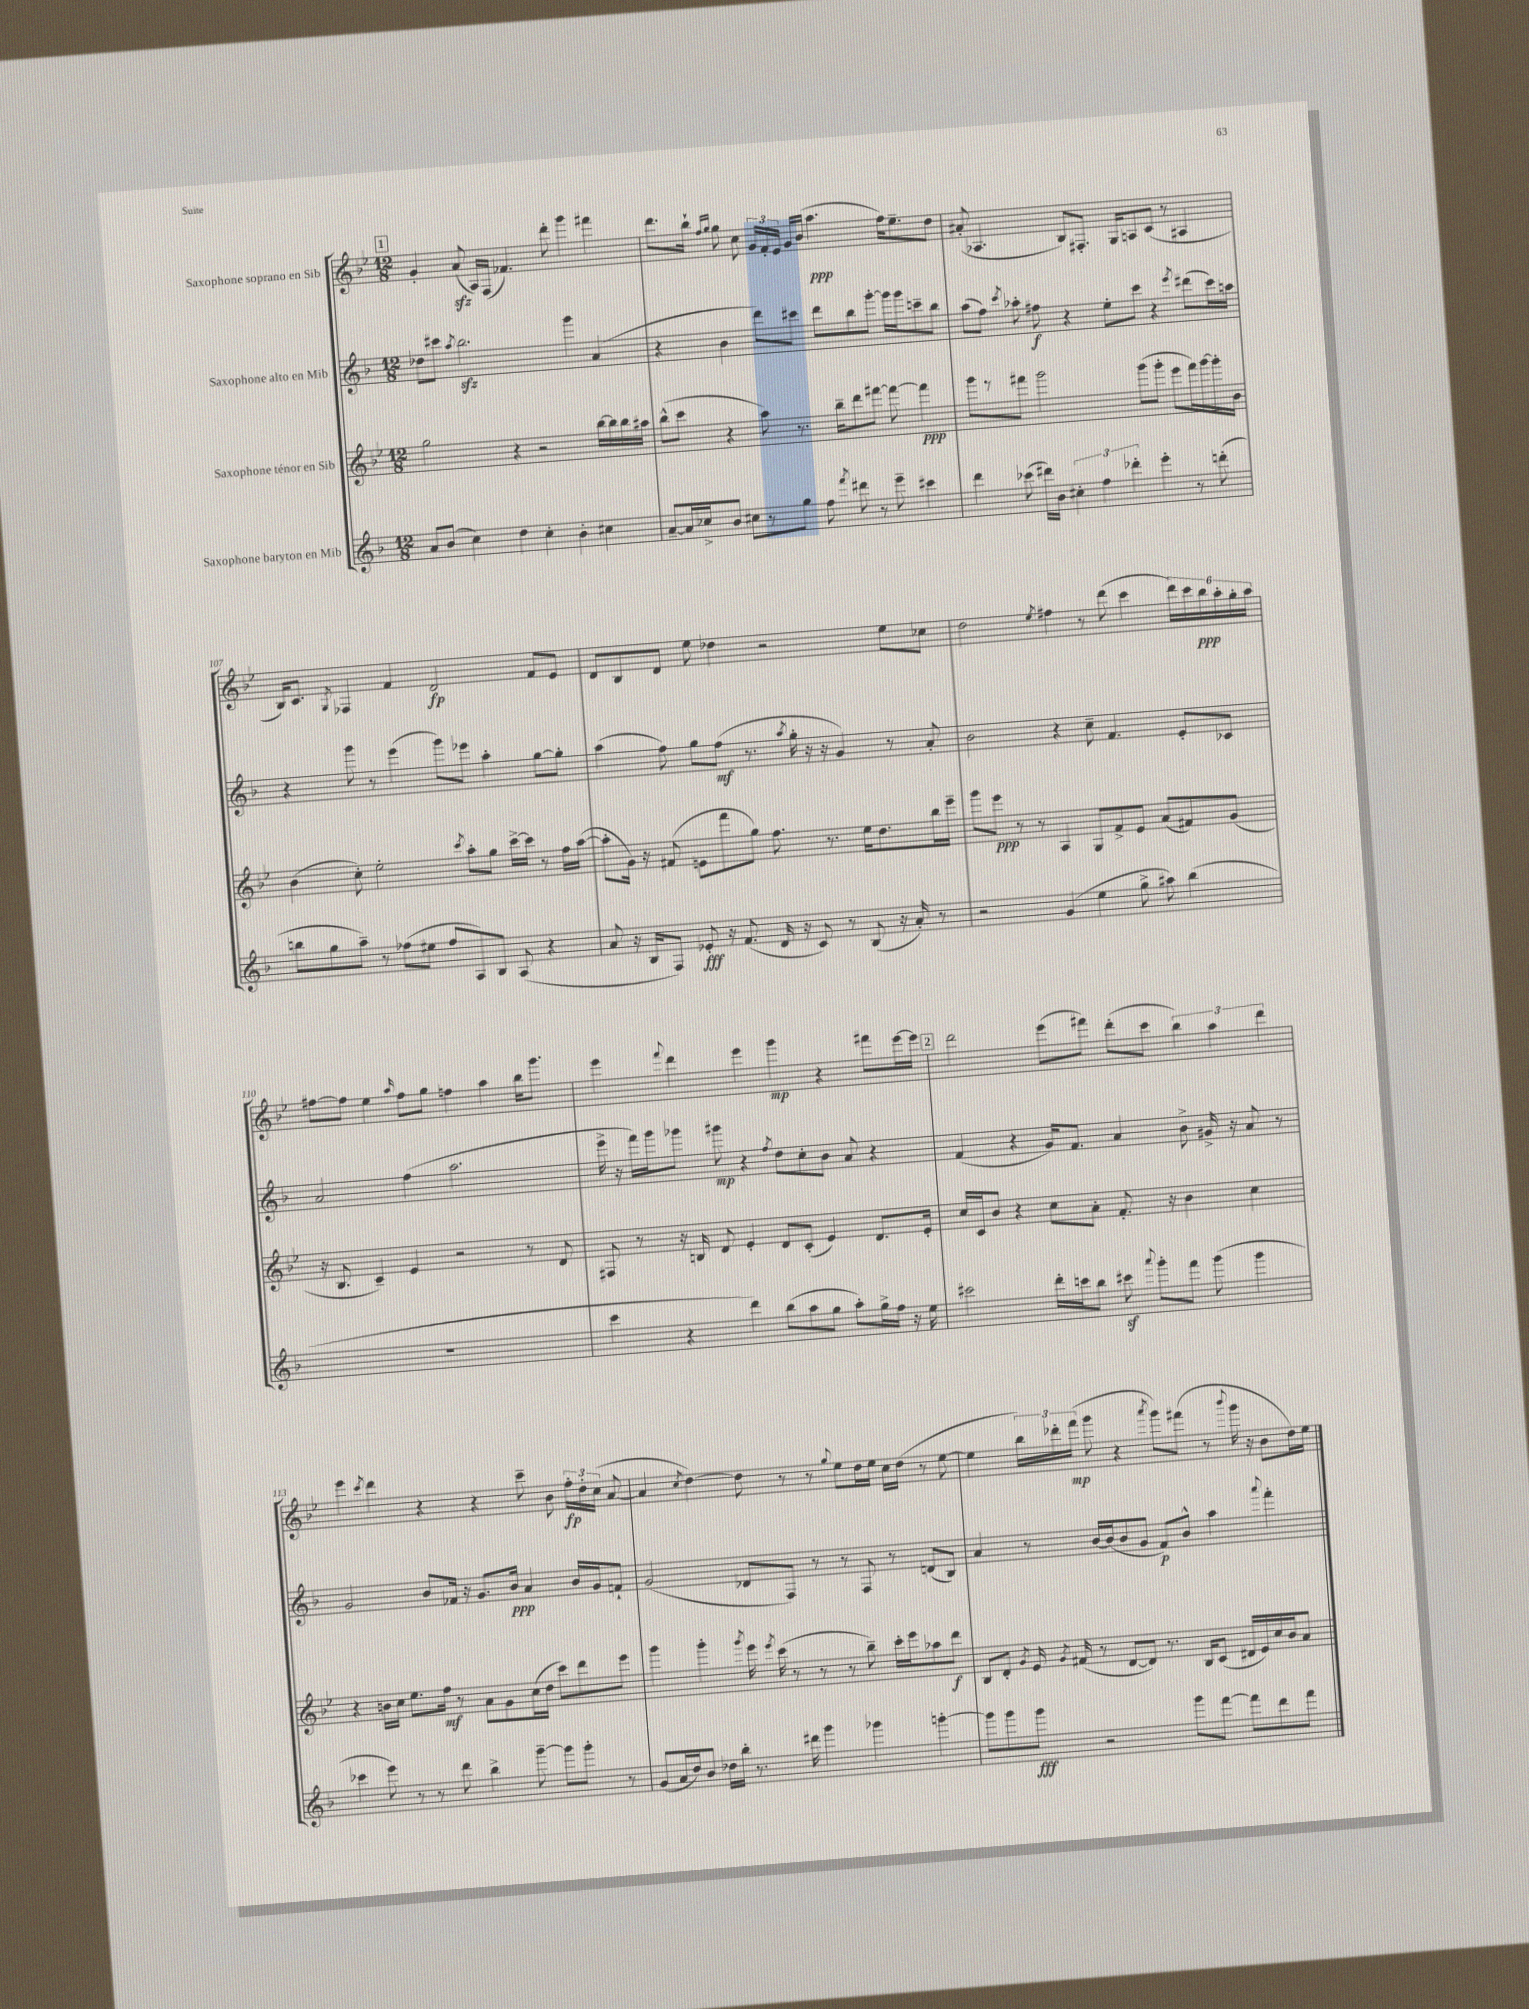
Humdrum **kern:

**kern	**kern	**kern	**kern
*staff4	*staff3	*staff2	*staff1
*clefG2	*clefG2	*clefG2	*clefG2
*k[b-]	*k[b-e-]	*k[b-]	*k[b-e-]
*M12/8	*M12/8	*M12/8	*M12/8
8a	2gg	8dd-	4g'
(8b-	.	8ccc#	.
.	.	8qaa	.
4cc)	.	2.bb-	(8a
.	.	.	16A)
.	.	.	(16F
4dd	4r	.	4.f-)
4cc'	2r	.	.
.	.	.	8ddd'
4b-'	.	4ggg	4ggg
4cc#	[16bb-	(4a	4fff#
.	16bb-]	.	.
.	16bb-	.	.
.	16aa#	.	.
=	=	=	=
[8a~	(8bb-^^	4r	8.ddd
16a]	8ccc	.	.
16cc-^	.	.	16bb-`
.	.	.	16qqff
.	.	.	16qqgg
8b-	4r	4b-	8gg
8cc#	.	.	8cc
8r	8aa)	8ddd)	24g
.	.	.	24f'
.	.	.	24e-
8gg	8.r	8ccc#	16g
.	.	.	(16b-
8ff	.	8ddd	4.aa
.	16bb-~	.	.
8qfff	.	.	.
8ddd#	8ddd	8bb-	.
8r	[8fff#	[8ggg'	.
8eee~	8fff#_	16ggg]	16ff)
.	.	16ggg	8.ee-~
4ccc#	4fff#]	8ccc~	.
.	.	8bb-	8dd
=	=	=	=
4ddd	8ggg	(8aa	(8a#'
.	8r	8ff)	4.A-
.	.	8qccc	.
(8ccc-	8fff#	8aa-'	.
16ddd#)	2ggg	8ff#	.
16b-	.	.	.
6cc#'	.	4r	8B-)
.	.	.	8.F#'
6ff	.	.	.
.	.	8ee'	.
.	.	.	16G
6ddd-'	.	.	.
.	(8ggg	8ccc	8A
4eee'	8ggg'	4r	(8c
.	8eee-	.	8r
.	.	8qeee	.
8r	16fff#)	(8ddd#	4A#
.	[16ggg	.	.
(8ddd'	16ggg']	16ccc)	.
.	16b-	16aa	.
=	=	=	=
8bb	(4b-	4r	16B-)
.	.	.	8.c
8gg	.	.	.
.	.	.	8qG
8aa~)	8cc')	8ggg	4F-
8r	2ee-'	8r	.
(8ff-	.	(4eee	4f
8ee#	.	.	.
8ff-	.	8ggg)	2d
.	8qccc	.	.
8A)	8aa'	8eee-	.
8B-	8gg	4aa'	.
(8A	[16ccc^	.	.
.	16ccc]	.	.
4r	8r	[8gg	8f
.	16ff	8gg']	8e-
.	([16aa	.	.
=	=	=	=
8a	8aa']	(4aa	8d
16r	16g)	.	8B-
16B-	16r	.	.
8F)	(8f#	8ff)	8d
8e-'	8e	8gg	8ee-
16r	8fff	(8ff	4dd-
(8.f	.	.	.
.	8gg)	8.r	.
16d	8.ff	.	2r
.	.	8qaa	.
16r	.	16gg'	.
8c)	.	16r	.
.	8.r	16r	.
8r	.	4g)	.
(8B-	16ee-	.	.
.	8.dd	.	.
16r	.	8r	8ee-
16a')	.	.	.
8r	16bb-	8a'	8cc-
.	16eee-~	.	.
=	=	=	=
2r	8ggg	2b-	2dd
.	8eee-	.	.
.	8r	.	.
.	8r	.	.
.	.	.	8qee-
(4g	4A	4r	4ff#
4ee	8G	8cc~	8r
.	8f^	4.f	(8ddd
8gg^	8e-	.	4ccc
8aa#)	(8a	.	.
(4bb-	8f#)	8e'	24ddd)
.	.	.	24ccc
.	.	.	24bb-
.	(8g	8c-	24aa'
.	.	.	24gg'
.	.	.	24aa
=	=	=	=
1.r	16r	2a	[8ff#
.	8.B-	.	.
.	.	.	8ff#]
.	4c~)	.	4ee-
.	.	.	16qqaa
.	4e-	(4ff	8ff#
.	.	.	8gg
.	2r	2.aa	4ff
.	.	.	4aa
.	8r	.	16bb-
.	.	.	8.ggg
.	8d	.	.
=	=	=	=
4ccc	8F#	16eee^	4eee-
.	.	16r	.
.	8r	16fff)	.
.	.	16ggg	.
.	.	.	8qqfff
4r	16r	8ggg-	4ddd
.	16B	.	.
.	8d	8ggg#	.
4ddd)	4e-'	4r	4eee-
.	.	8qff	.
(8bb-	8d	8dd	4ggg
8aa	(8c'	8cc'	.
8gg	4e-)	8b-	4r
8aa')	.	8a	.
16gg^	8.d	4r	8fff#
16ff	.	.	.
16r	.	.	[16eee-
16ee	16e-'	.	16eee-]
=	=	=	=
2ccc#	16cc	(4f	2ddd
.	16c	.	.
.	8b-	.	.
.	4r	4r	.
16ddd'	8cc	16g)	(8eee-
16ccc	.	8.f	.
8bb-	8a'	.	8fff#)
8ccc#	8.f'	4a	(8ddd'
8qqaaa	.	.	.
8ggg'	.	.	8ccc
.	16r	.	.
8fff	4b-	8b-^	6bb-)
(8ggg	.	16g#^	.
.	.	.	6aa
.	.	16r	.
4ggg	4cc	8a	.
.	.	.	6ddd
.	.	8r	.
=	=	=	=
4ccc-	4r	2g	4eee-
.	.	.	8qccc
8eee)	16b	.	4ddd
.	16cc	.	.
8r	8.ee-	.	.
8r	.	8b-	4r
.	16ff	.	.
8ddd	8r	16f-	.
.	.	16r	.
4bb-^	8a	8.g	4r
.	8g	.	.
.	.	16b-	.
[8ggg~	(16cc	4a	8ccc~
.	16dd	.	.
8ggg]	8ccc)	.	8b-
8ggg'	8ddd	16b-	24ff'
.	.	.	24dd'
.	.	16g	.
.	.	.	(24cc
8r	8eee-	8f`	[8a
=	=	=	=
(8g	4ggg	(2g	4a]
16a	.	.	.
16dd)	.	.	.
.	.	.	8qcc
8b-	4ggg'	.	[4dd)
16dd-	.	.	.
16bb-'	.	.	.
.	8qggg	.	.
8.r	16eee-	8d-	8dd]
.	8qeee-	.	.
.	(16ccc	.	.
.	8r	8F)	8r
16ddd#	.	.	.
4ggg	8r	8r	8r
.	.	.	8qqgg
.	8r	8r	8ee-
4ggg-	8bb-~)	8F	16dd
.	.	.	16ee-
.	16ccc'	8r	16cc
.	16eee-	.	(16dd
[4ggg'	8aa-	(8d	8r
.	8ddd	8B-)	[8ee-
=	=	=	=
8ggg]	8B-	4a	4ee-]
8ggg	8d'	.	.
.	8qg	.	.
8ggg	16e-	8r	24bb-)
.	.	.	24ddd-'
.	8qg	.	.
.	(16f#	.	.
.	.	.	(24fff
2r	8r	[16b-	8ggg
.	.	(16b-]	.
.	[8d	8b-	4r
.	8d])	8g	.
.	.	.	8qaaa
.	8.r	8f)	8ggg)
8ggg	.	8b-^^	(8fff#
.	16B-	.	.
[8fff	(8c	4aa	8r
.	.	.	8qqbbb-
8fff]	16d#	.	16ggg
.	16e-)	.	16r
.	.	8qqaaa	.
8ddd	16cc	4fff'	8b-
.	16b-	.	.
8fff	8a	.	16dd)
.	.	.	16ee-
==	==	==	==
*-	*-	*-	*-
